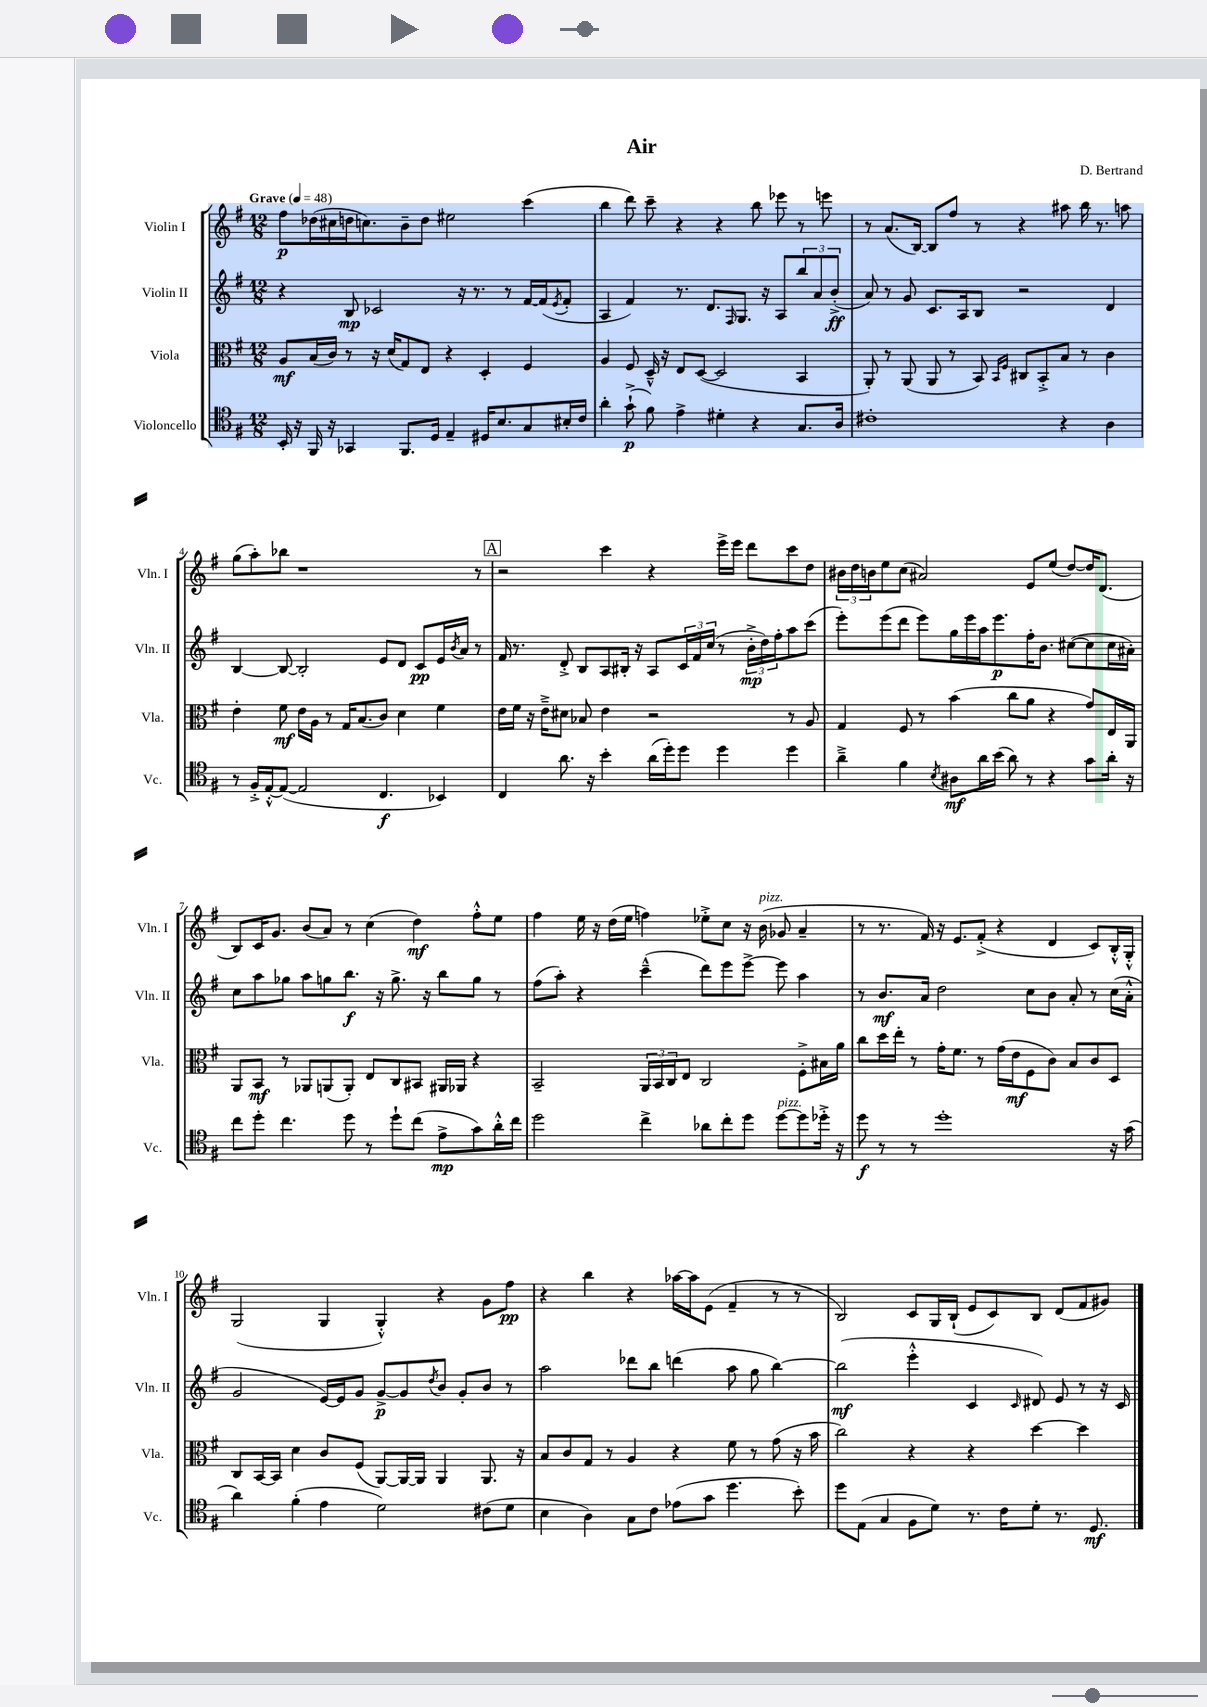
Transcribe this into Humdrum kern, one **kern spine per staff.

**kern	**kern	**kern	**kern
*staff4	*staff3	*staff2	*staff1
*clefC4	*clefC3	*clefG2	*clefG2
*k[f#]	*k[f#]	*k[f#]	*k[f#]
*M12/8	*M12/8	*M12/8	*M12/8
*MM48	*MM48	*MM48	*MM48
16BB'	8A	4r	8ff#
16r	.	.	.
16FF#	(16B	.	(16dd-
16r	16c)	.	16cc#
4GG-	8r	8B	16dd
.	.	.	8.cc)
.	16r	2c-	.
.	(16d	.	.
8.FF#	8G)	.	8b~
.	8E	.	8dd
16D	.	.	.
4E~	4r	.	2ee#
.	.	16r	.
.	.	8.r	.
16D#	4D'	.	.
8.B	.	.	.
.	.	8r	.
8G	4F#	[16f#	(4ccc
.	.	(16f#]	.
.	.	8qe	.
16B#'	.	8f#'	.
16c	.	.	.
=	=	=	=
4a'	4A	4A	4bb
(8g`^	8F#	4f#)	8ddd)
8f#)	16D~^^	.	8ccc~
.	16r	.	.
4e^	8E	8.r	4r
.	([8D	.	.
.	.	8.d	.
4d#'	2D]	.	4r
.	.	16qqF#	.
.	.	8.G	.
4r	.	.	8bb
.	.	16r	.
.	.	8A	8eee-
8.G	4BB	12bb	8r
.	.	12a	.
.	.	.	8eee
.	.	(12b'^	.
16A	.	.	.
=	=	=	=
1c#'	8AA')	8a)	8r
.	8r	8r	(8.a
.	(8AA	8g	.
.	.	.	[16B)
.	8AA	8.c	8B]
.	8r	.	8ff#
.	.	16A	.
.	8BB)	8B	8r
.	16qqBB	.	.
.	16qqF#	.	.
.	8C#	2r	4r
.	8BB'^	.	.
4r	8B	.	8aa#
.	8r	.	16bb
.	.	.	8.r
4A	4c	4d	.
.	.	.	8aa
=	=	=	=
8r	4e'	[4B	(8gg
16F#'^	.	.	8aa')
[16E'^^	.	.	.
(8E_	8f#	8B_	8bb-
2E]	16e	2B']	1r
.	16A	.	.
.	8r	.	.
.	16G	.	.
.	(8.B	.	.
4.C	8c)	8e	.
.	4d	8d	.
.	.	8c	.
4BB-)	4f#	16e	.
.	.	8qb	.
.	.	16a	.
.	.	8r	8r
=	=	=	=
4C	16e	16f#	2r
.	16f#	8.r	.
.	16r	.	.
.	16e~^	.	.
8.a	8d#	8d'^	.
.	8B-	8B	.
16r	.	.	.
4b'	4e	8A	4ccc
.	.	16B#'	.
.	.	16r	.
(16a	2r	8A	4r
16dd')	.	.	.
8dd	.	24c	.
.	.	24f#	.
.	.	(24cc	.
4dd	.	8r	16eee^
.	.	.	16eee
.	.	24b'^	8ddd
.	.	24dd)	.
.	.	24ff#'	.
4dd	8r	8aa	8ccc
.	8A	(8ccc	8dd
=	=	=	=
4a~^	4G	8eee')	24b#
.	.	.	24dd
.	.	.	24b
.	.	(8eee	8ee
4f#	8F#	8ddd	(8cc
.	8r	8eee)	2a#)
8qB	.	.	.
8A#	(4b	16gg	.
.	.	16eee	.
16a	.	16aa	.
(16b	.	8.eee	.
8a)	8cc	.	.
8r	8a	16ff#'	8e
.	.	8.b	.
4r	4r	.	(8ee
.	.	([8cc#	[8dd)
8g	8g)	8cc#]	16dd]
.	.	.	(8.d
16a'	16E	16cc#	.
16r	16AA	16a#')	.
=	=	=	=
8cc	8AA	8cc	8B)
8dd'	8BB	8aa	16c
.	.	.	8.g
4.cc	8r	8gg-	.
.	8AA-	8aa	(8b
.	(8AA	8gg	8a)
8dd	8AA')	8.bb	8r
8r	8E	.	(4cc
.	.	16r	.
8dd`	8C	8.gg^	.
(8cc	8BB#	.	4dd)
.	.	16r	.
8e^	16AA#	8bb	.
.	16AA-	.	.
8g)	4r	8gg	8ff#'^^
16a'^^	.	8r	8ee
16cc	.	.	.
=	=	=	=
2dd	2BB~	(8ff#	4ff#
.	.	8aa')	.
.	.	4r	16ee
.	.	.	16r
.	.	.	(16dd
.	.	.	16ee
4cc^	24AA	(4ccc~^^	4ff)
.	24BB	.	.
.	24C	.	.
.	8E	.	.
8a-	2C	8ddd)	8ee-'^
8cc'	.	8eee	8cc
8dd	.	[8eee^	16r
.	.	.	(16b
[8dd	.	8eee]	8g-
8dd]	8F#'^	4aa	4a~
16dd-'^	16B#	.	.
16r	16a	.	.
=	=	=	=
8dd	8cc	8r	8r
8r	16dd	8.b	8.r
.	16ee'	.	.
8r	8r	.	.
.	.	16a	16f#)
1dd'	16g'	2dd	16r
.	8.f#	.	8.e
.	8r	.	(8f#'^
.	(16g	.	4r
.	16e	.	.
.	8F#	8cc	.
.	8c)	8b	4d
.	8B	8a'	.
.	8c	8r	8c)
16r	8D	(16cc	16B'^^
(16g	.	16a'^^	16G'^^
=	=	=	=
4a)	8C	2g	(2G
.	[16BB	.	.
.	16BB]	.	.
(4f#'	4d	.	.
4e	8c	[16e)	4G
.	.	16e]	.
.	(8F#	8g	.
2d)	[8AA)	[8g^	4G'^^)
.	16AA_	8g]	.
.	16AA]	.	.
.	.	8qdd	.
.	4AA	8b	4r
.	.	8g'	.
(8c#	8.AA	8b	8g
8d	.	8r	8ff#
.	16r	.	.
=	=	=	=
4B	8B	2aa	4r
.	8c	.	.
4A)	8G	.	4bb
.	8r	.	.
8G	4A	8ddd-	4r
8c	.	8bb	.
(8e-	4r	(4ddd	[16aa-
.	.	.	16aa-]
8g	.	.	(8e
4.dd	8f#	8aa	4f#~
.	8r	8gg	.
.	(8g	[4bb)	8r
8b')	16r	.	8r
.	16b	.	.
=	=	=	=
8dd	2cc)	(2bb]	2B)
(8E	.	.	.
4G	.	.	.
8F#	4r	4eee'^^	8c
8d)	.	.	16G
.	.	.	(16B`
8.r	4r	4c	8e
.	.	.	8c)
16c	.	.	.
.	.	16qqc	.
8d'	[4dd	8d#)	8B
8.r	.	8e	(8d
.	4dd]	8r	8f#
8.D	.	.	.
.	.	16r	8g#)
.	.	16c	.
==	==	==	==
*-	*-	*-	*-
